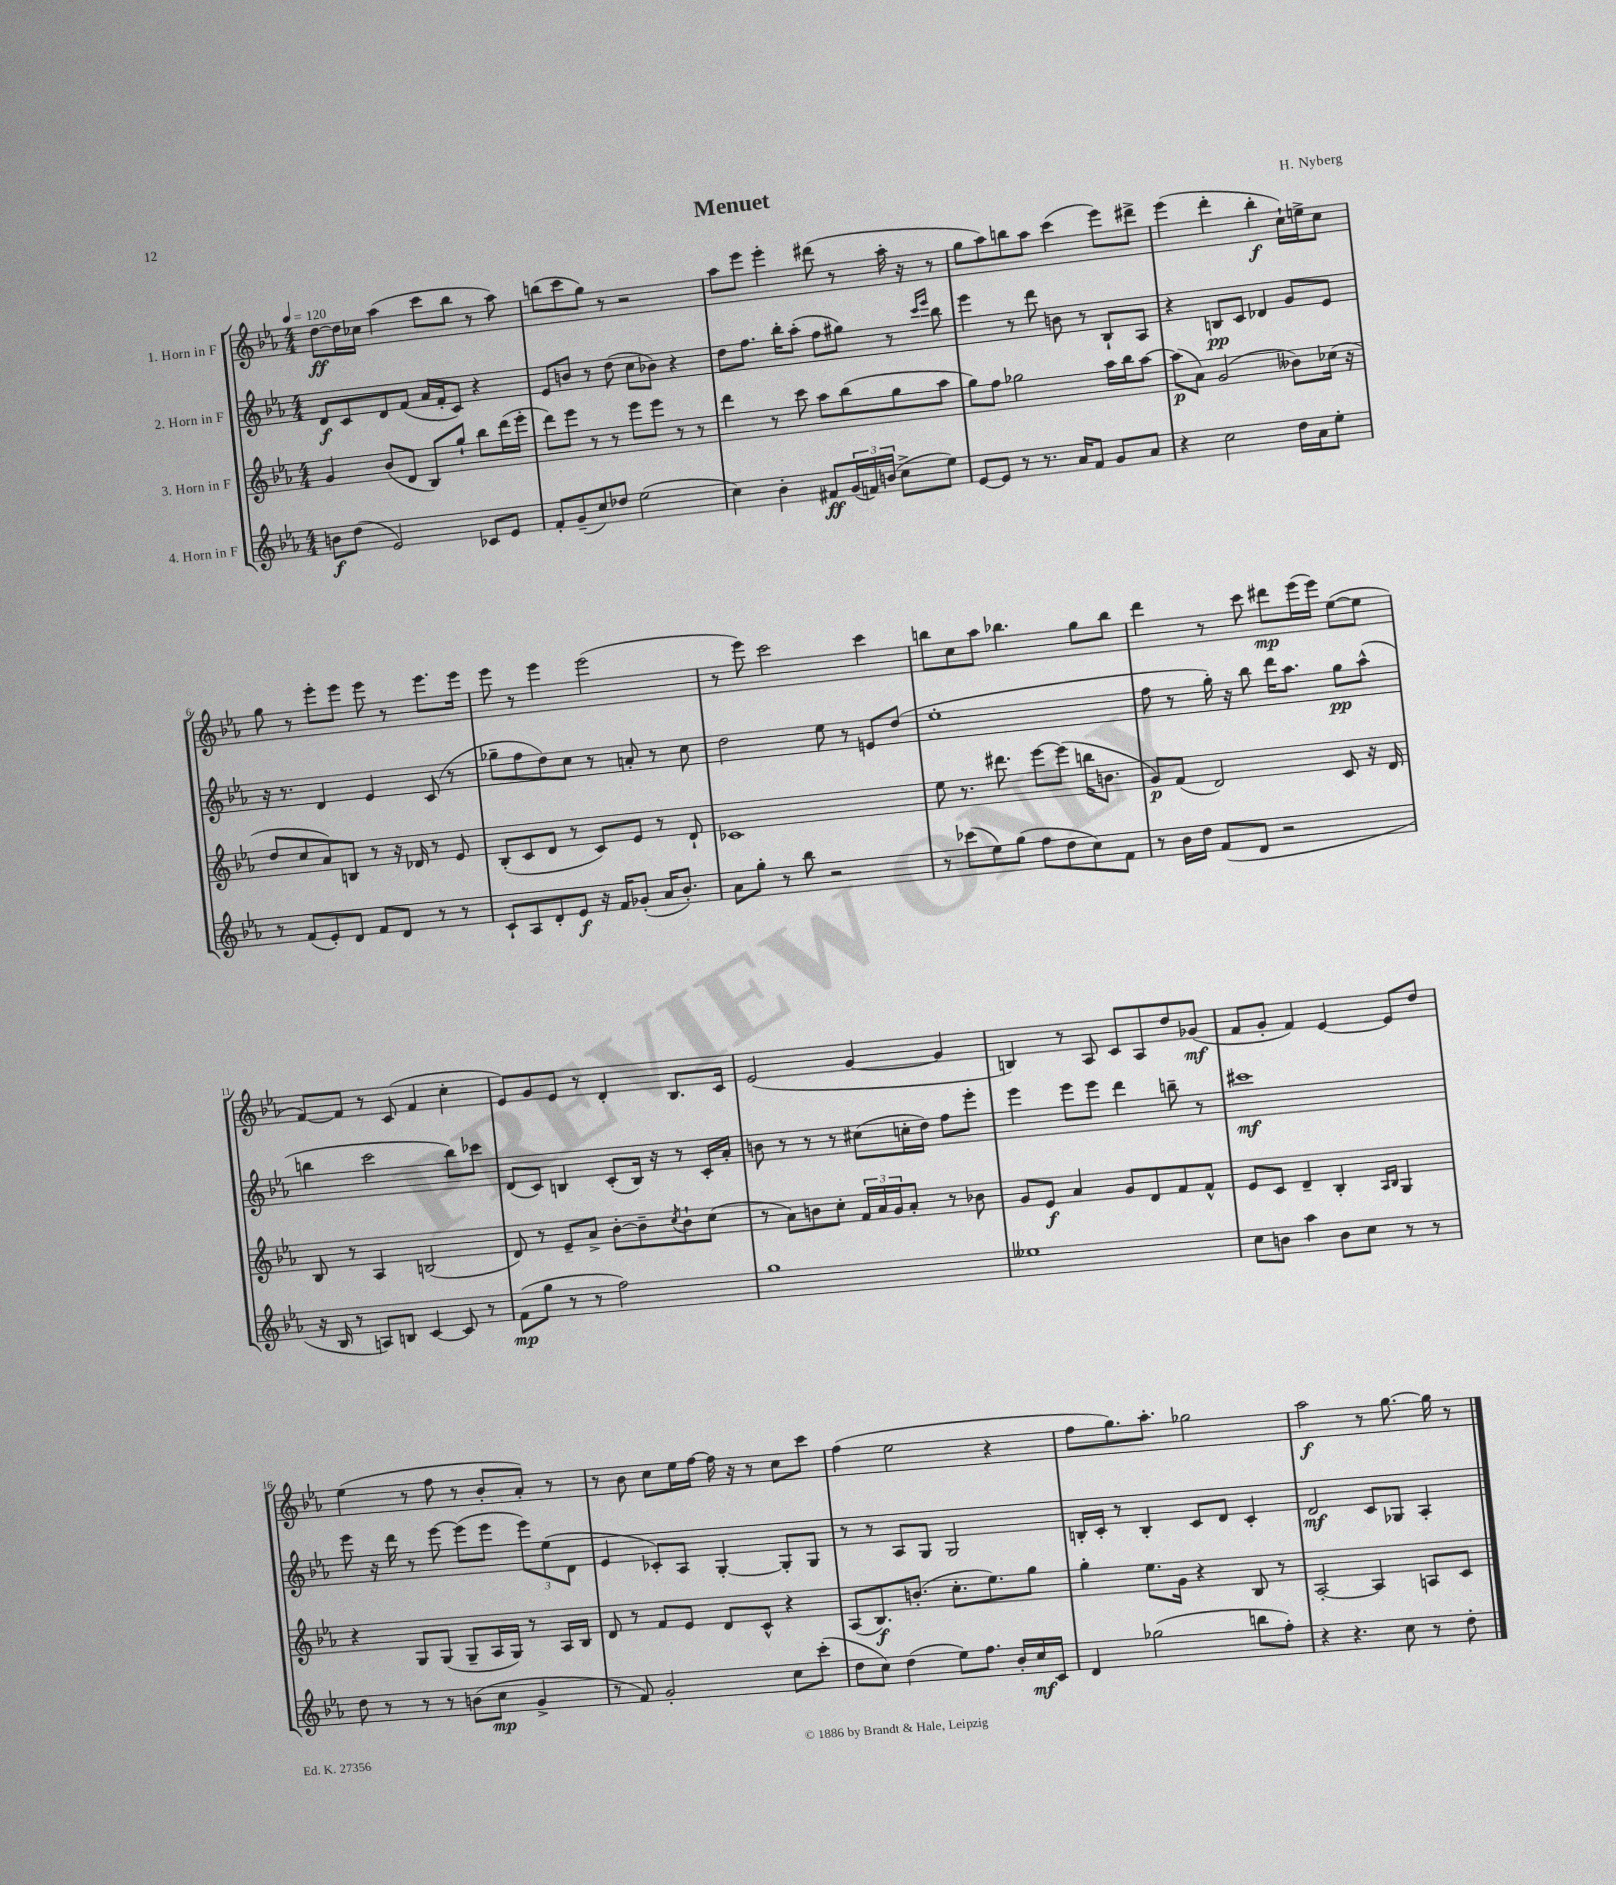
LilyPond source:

\header { title = "Menuet" composer = "H. Nyberg" }
<<
\new StaffGroup <<
\new Staff = "s0" \with { instrumentName = "1. Horn in F" } {
    \clef treble \key ees \major \numericTimeSignature \time 4/4 \tempo 4 = 120
    d''8~\ff d''16 ces''16 aes''4( c'''8 bes''8 r8 aes''8) |
    b''8( c'''8 g''8) r8 r2 |
    aes''8 ees'''8 ees'''4-. dis'''8( r8 aes''16-. r16 r8 |
    g''8 aes''8) b''8 aes''8 c'''4( ees'''8) dis'''8-> |
    ees'''4( d'''4-. bes''4-.\f c''16-!) e''16-> c''8 |
    g''8 r8 ees'''8-. ees'''8 ees'''8 r8 ees'''8. ees'''16 |
    ees'''8 r8 ees'''4 ees'''2( |
    r8 ees'''8) c'''2 c'''4 |
    b''8 c''8 aes''8 bes''4. g''8 bes''8 |
    d'''4 r8 c'''8 dis'''8\mp ees'''16( ees'''16) ees''8~( ees''8 |
    f'8~) f'8 r8 c'8( f'4 c''4-. |
    ees'8) g'8 ees'8 r8 d'4-. bes8. c'16 |
    ees'2( g'4~ g'4 |
    b4) r8 aes8 c'8 aes8 d''8 ges'8\mf( |
    f'8 g'8-. f'4) ees'4~ ees'8 d''8 |
    ees''4( r8 f''8 r8 bes'8-. aes'8-.) r8 |
    r8 bes'8 c''8 ees''16 f''16~ f''16 r16 r8 c''8 c'''8 |
    f''4( ees''2 r4 |
    f''8 g''8.) aes''8.-. ges''2 |
    aes''2\f r8 g''8.~ g''16 r8 \bar "|." |
}
\new Staff = "s1" \with { instrumentName = "2. Horn in F" } {
    \clef treble \key ees \major \numericTimeSignature \time 4/4
    d'8\f c'8 d'8 f'8( aes'16 f'16-. c'8) r4 |
    ees'8 b'8 r8 d''8( c''8 bes'8) r4 |
    d''8 f''8. bes''16-. aes''8-.( f''8 gis''8) r8 \grace { c'''16 ees'''16 } bes''8 |
    ees'''4 r8 d'''8 b'8 r8 bes8-! aes8 |
    r4 b8\pp c'8 des'4 g'8 ees'8 |
    r16 r8. d'4 ees'4 c'8( r8 |
    ges''8-- f''8 d''8) c''8 r8 a'8-. r8 c''8 |
    d''2 ees''8 r8 e'8 d''8( |
    ees''1-. |
    f''8 r8 g''16-.) r16 bes''8 d'''16 aes''8. g''8\pp aes''8-^( |
    b''4 c'''2 b''8) ces'''8 |
    d'8( c'8) b4 c'8-.( b16) r16 r8 c'16-. aes'16-. |
    b'8 r8 r8 r8 cis''8( c''16-. d''16) f''8 ees'''8-. |
    ees'''4 ees'''8 ees'''8 d'''4 b''8-- r8 |
    cis'''1\mf |
    ees'''8 r16 d'''16 r8 ees'''8~ ees'''8( ees'''8 \tuplet 3/2 { ees'''8) ees''8( d'8 } |
    ees'4 ces'8-.) aes8 g4~-. g8-. g8 |
    r8 r8 aes8 g8 g2 |
    b16-. c'16-. r8 b4-. c'8 d'8 c'4-. |
    d'2\mf c'8 ges8 aes4-. \bar "|." |
}
\new Staff = "s2" \with { instrumentName = "3. Horn in F" } {
    \clef treble \key ees \major \numericTimeSignature \time 4/4
    g'4 bes'8( d'8 bes8) g''8-! bes''8 d'''16( ees'''16-. |
    d'''8) ees'''8 r8 r8 ees'''8 ees'''8 r8 r8 |
    d'''4 r8 c'''8 aes''8 bes''8( g''8 aes''8 |
    g''8) f''8 ges''2 aes''16 bes''16 aes''8~ |
    aes''8\p( aes'8) g'2( beses'8) ces''16( r16 |
    d''8 c''8 aes'8) b8 r8 r16 des'16 r8 ees'8 |
    bes8-.( c'8 d'8 r8 c'8) ees'8 r8 d'8-! |
    ces'1 |
    ees''8 r8. dis'''8. ees'''8~ ees'''8( b''16 b'8. |
    g'8\p) f'8( d'2) c'8 r16 d'16 |
    bes8 r8 aes4 b2( |
    d'8) r8 ees'8-- aes'8-> bes'8~-. bes'8-- \acciaccatura { c''8 } bes'8-! c''8( |
    r8 aes'8) b'8 c''8-. \tuplet 3/2 { f'16 aes'16 g'16 } aes'8-. r8 bes'8 |
    g'8 ees'8\f aes'4 g'8 d'8 f'8 f'8-^ |
    ees'8 c'8 d'4-- bes4-. \grace { aes16 bes16 } g4 |
    r4 g8 g8( g8-- aes16 g16) r8 aes16 bes16 |
    d'8 r8 f'8 ees'8 d'8 c'8-^ r4 |
    aes8( bes8.\f) b'8.-.( c''8.-. ees''8.) g''8 |
    g''4-. ees''8. g'16 r4 bes8 r8 |
    aes2~-. aes4 a8 c'8 \bar "|." |
}
\new Staff = "s3" \with { instrumentName = "4. Horn in F" } {
    \clef treble \key ees \major \numericTimeSignature \time 4/4
    b'8\f d''8( ees'2) ces'8 ees'8 |
    f'8-. g'8--( c''8) des''8 ees''2( |
    c''4) bes'4-. fis'8\ff \tuplet 3/2 { g'16( f'16) b'16( } c''8-> ees''8) |
    ees'8~ ees'8 r8 r8. aes'16 f'8 g'8 aes'8 |
    r4 c''2 d''16 aes'16 ees''8-. |
    r8 f'8( ees'8-.) d'8 f'8 d'8 r8 r8 |
    c'8-! aes8 d'8-. ees'8\f r16 f'16 ges'8-.( aes'16 bes'8.-.) |
    aes'8 g''8-. r8 bes''8 r2 |
    r8 ces'''8( ees''8) g''8( f''8 d''8 c''8) f'8 |
    r8 bes'16 d''16 f'8( d'8 r2 |
    r16 bes16 r8 a8) b8 c'4~ c'8 r8 |
    f'8\mp( g''8 r8 r8 f''2) |
    g''1 |
    eeses''1 |
    c''8 b'8 aes''4 b'8 c''8 r8 r8 |
    d''8 r8 r8 r8 b'8( c''8\mp g'4-> |
    r8 f'8) g'2-. c''8 c'''8-.( |
    d''8 c''8) d''4( ees''8) f''8. bes'16-. c''16\mf c'16 |
    d'4 ges''2( b''8 f''8-.) |
    r4 r4. c''8 r8 d''8-. \bar "|." |
}
>>
>>
